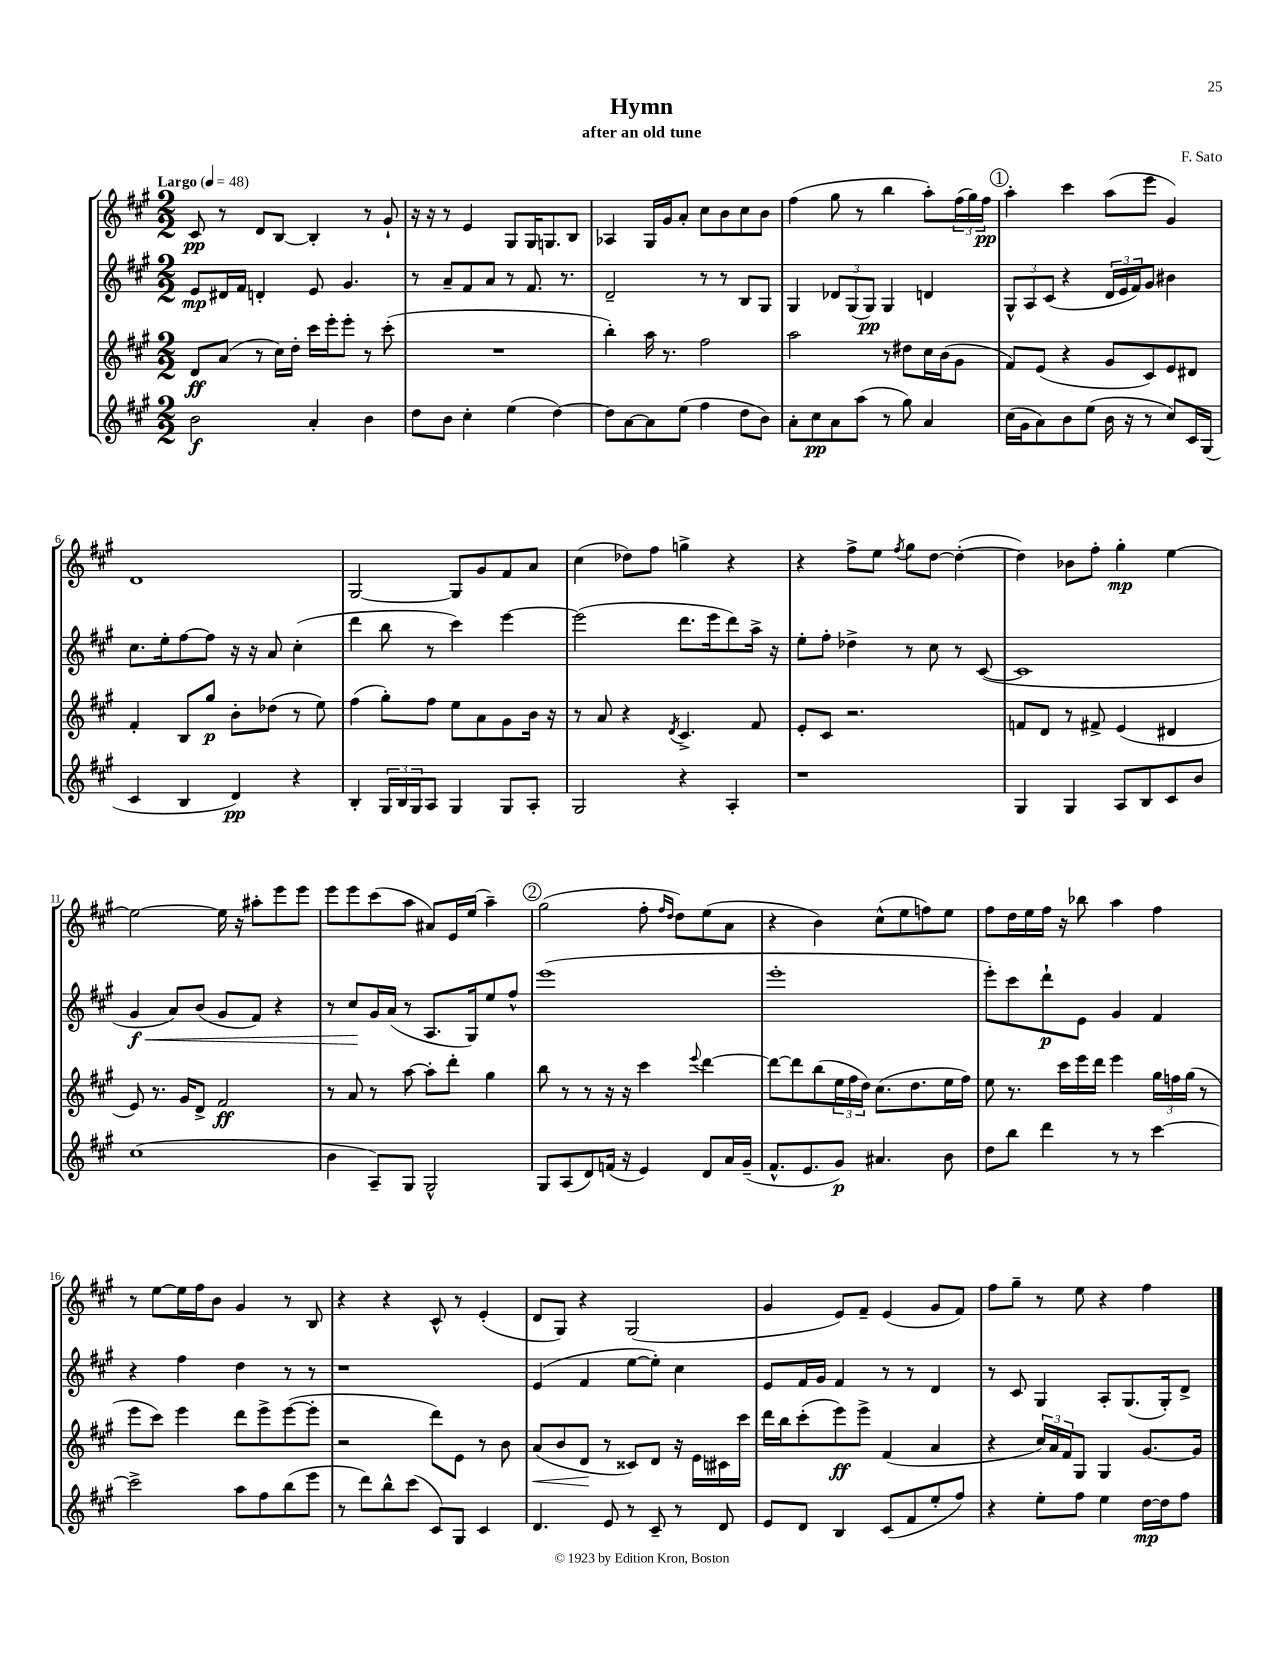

**kern	**kern	**kern	**kern
*staff4	*staff3	*staff2	*staff1
*clefG2	*clefG2	*clefG2	*clefG2
*k[f#c#g#]	*k[f#c#g#]	*k[f#c#g#]	*k[f#c#g#]
*M2/2	*M2/2	*M2/2	*M2/2
*MM48	*MM48	*MM48	*MM48
2b	8d	8e	8c#
.	(8a	16d#	8r
.	.	16f#	.
.	8r	4d'	8d
.	16cc#)	.	[8B
.	16dd'	.	.
4a'	16ccc#	8e	4B']
.	16eee'	.	.
.	8eee'	4.g#	.
4b	8r	.	8r
.	(8ccc#'	.	8g#`
=	=	=	=
8dd	1r	8r	16r
.	.	.	16r
8b	.	8a~	8r
4cc#'	.	8f#	4e
.	.	8a	.
(4ee	.	8r	8G#
.	.	8.f#	16G#
.	.	.	8.G
[4dd)	.	.	.
.	.	8.r	.
.	.	.	8B
=	=	=	=
8dd]	4bb')	2d~	4A-
[8a	.	.	.
8a]	16aa	.	16G#
.	8.r	.	16g#
(8ee	.	.	8a'
4ff#	2ff#	8r	8cc#
.	.	8r	8b
8dd	.	8B	8cc#
8b)	.	8G#	8b
=	=	=	=
8a'	2aa	4G#	(4ff#
8cc#	.	.	.
8a	.	12d-	8gg#
.	.	(12G#	.
(8aa	.	.	8r
.	.	12G#)	.
8r	8r	4G#	4bb
8gg#)	8dd#	.	.
4a	16cc#	4d	8aa')
.	(16b	.	.
.	8g#	.	(24ff#
.	.	.	24gg#)
.	.	.	24ff#
=	=	=	=
(16cc#	8f#)	12G#^^	4aa'
16g#	.	.	.
.	.	12A	.
8a)	(8e	.	.
.	.	(12c#	.
8b	4r	4r	4ccc#
(8ee	.	.	.
16b	8g#	24d	(8aa
.	.	24e	.
16r	.	.	.
.	.	24f#)	.
8r	8c#)	8g#	8eee
8cc#)	8e	4b#	4g#)
16c#	8d#	.	.
(16G#	.	.	.
=	=	=	=
4c#	4f#'	8.cc#	1d
.	.	16ee'	.
4B	8B	[8ff#	.
.	8gg#	8ff#]	.
4d)	8b'	16r	.
.	.	16r	.
.	(8dd-	8a	.
4r	8r	(4cc#'	.
.	8ee)	.	.
=	=	=	=
4B'	(4ff#	4ddd	[2G#
24G#	8gg#')	8bb	.
24B	.	.	.
24G#	.	.	.
8A	8ff#	8r	.
4G#	8ee	4ccc#)	8G#]
.	8a	.	8g#
8G#	8g#	[4eee	8f#
8A'	16b	.	8a
.	16r	.	.
=	=	=	=
2G#	8r	(2eee]	(4cc#
.	8a	.	.
.	4r	.	8dd-)
.	.	.	8ff#
.	8qd	.	.
4r	4.c#^	8.ddd	4gg^
.	.	16eee	.
4A'	.	8ddd)	4r
.	8f#	16aa^	.
.	.	16r	.
=	=	=	=
1r	8e'	8ee'	4r
.	8c#	8ff#'	.
.	2.r	4dd-^	8ff#^
.	.	.	8ee
.	.	.	8qff#
.	.	8r	8gg#
.	.	8cc#	[8dd
.	.	8r	(4dd'_
.	.	([8c#	.
=	=	=	=
4G#	8f	1c#]	4dd])
.	8d	.	.
4G#	8r	.	8b-
.	8f#^	.	8ff#'
8A	(4e	.	4gg#'
8B	.	.	.
8c#	4d#	.	[4ee
8b	.	.	.
=	=	=	=
(1cc#	8e)	4g#	2ee_
.	8.r	.	.
.	.	8a)	.
.	16g#	.	.
.	8d^	(8b	.
.	2f#	8g#	16ee]
.	.	.	16r
.	.	8f#)	8aa#'
.	.	4r	8eee
.	.	.	8eee
=	=	=	=
4b	8r	8r	8eee
.	8a	8cc#	8eee
8A~)	8r	16g#	(8ccc#
.	.	(16a	.
8G#	[8aa	8r	8aa
2G#^^	8aa']	8.A	8a#)
.	8ddd'	.	16e
.	.	16G#)	(16ee
.	4gg#	8ee	4aa~)
.	.	8ff#^^	.
=	=	=	=
8G#	8bb	(1eee	(2gg#
(8A	8r	.	.
8d)	8r	.	.
(16f	16r	.	.
16r	16r	.	.
4e)	4ccc#	.	8ff#'
.	.	.	16qqff#
.	.	.	16qqdd
.	.	.	8dd)
.	8qqeee	.	.
8d	[4ddd	.	(8ee
16a	.	.	8a
(16g#~	.	.	.
=	=	=	=
8.f#^^	8ddd_	1eee'	4r
.	8ddd]	.	.
8.e	.	.	.
.	(8bb	.	4b)
8g#)	24ee	.	.
.	24ff#	.	.
.	24dd)	.	.
4.a#	(8.cc#	.	(8cc#^^
.	.	.	8ee
.	8.dd	.	.
.	.	.	8ff)
8b	16ee	.	8ee
.	16ff#)	.	.
=	=	=	=
8dd	8ee	8eee')	8ff#
8bb	8.r	8ccc#	16dd
.	.	.	16ee
4ddd	.	8ddd`	16ff#
.	16ccc#	.	16r
.	16eee	8e	8bb-
.	16ddd	.	.
8r	4eee	4g#	4aa
8r	.	.	.
[4ccc#	24gg#	4f#	4ff#
.	24ff	.	.
.	(24gg#	.	.
.	8r	.	.
=	=	=	=
2ccc#^]	8eee	4r	8r
.	8ccc#)	.	[8ee
.	4eee	4ff#	16ee]
.	.	.	16ff#
.	.	.	8b
8aa	8ddd	4dd	4g#
8ff#	8eee^	.	.
(8bb	([8eee	8r	8r
8eee	8eee']	8r	8B
=	=	=	=
8r	2r	1r	4r
8ddd)	.	.	.
8bb^^	.	.	4r
(8ccc#	.	.	.
8c#)	8ddd)	.	8c#^^
8G#	8e	.	8r
4c#	8r	.	(4e'
.	8b	.	.
=	=	=	=
4.d	(8a	(4e	8d
.	8b	.	8G#)
.	8d	4f#	4r
8e	8r	.	.
8r	8c##)	[8ee	(2G#
8c#~	8d	8ee'])	.
8r	16r	4cc#	.
.	16e	.	.
8d	16c#	.	.
.	16ccc#	.	.
=	=	=	=
8e	16ddd	8e	4g#
.	16bb	.	.
8d	(8ccc#'	16f#	.
.	.	16g#	.
4B	8eee)	4f#	8e)
.	8eee^	.	8f#~
(8c#	(4f#	8r	(4e
8f#	.	8r	.
8ee'	4a	4d	8g#
8ff#)	.	.	8f#)
=	=	=	=
4r	4r	8r	8ff#
.	.	8c#	8gg#~
8ee'	24cc#)	4G#	8r
.	24a	.	.
.	24f#	.	.
8ff#	8G#	.	8ee
4ee	4G#	8A'	4r
.	.	(8.G#	.
[16dd	[8.g#	.	4ff#
16dd]	.	16G#')	.
8ff#	.	8d^	.
.	16g#]	.	.
==	==	==	==
*-	*-	*-	*-
